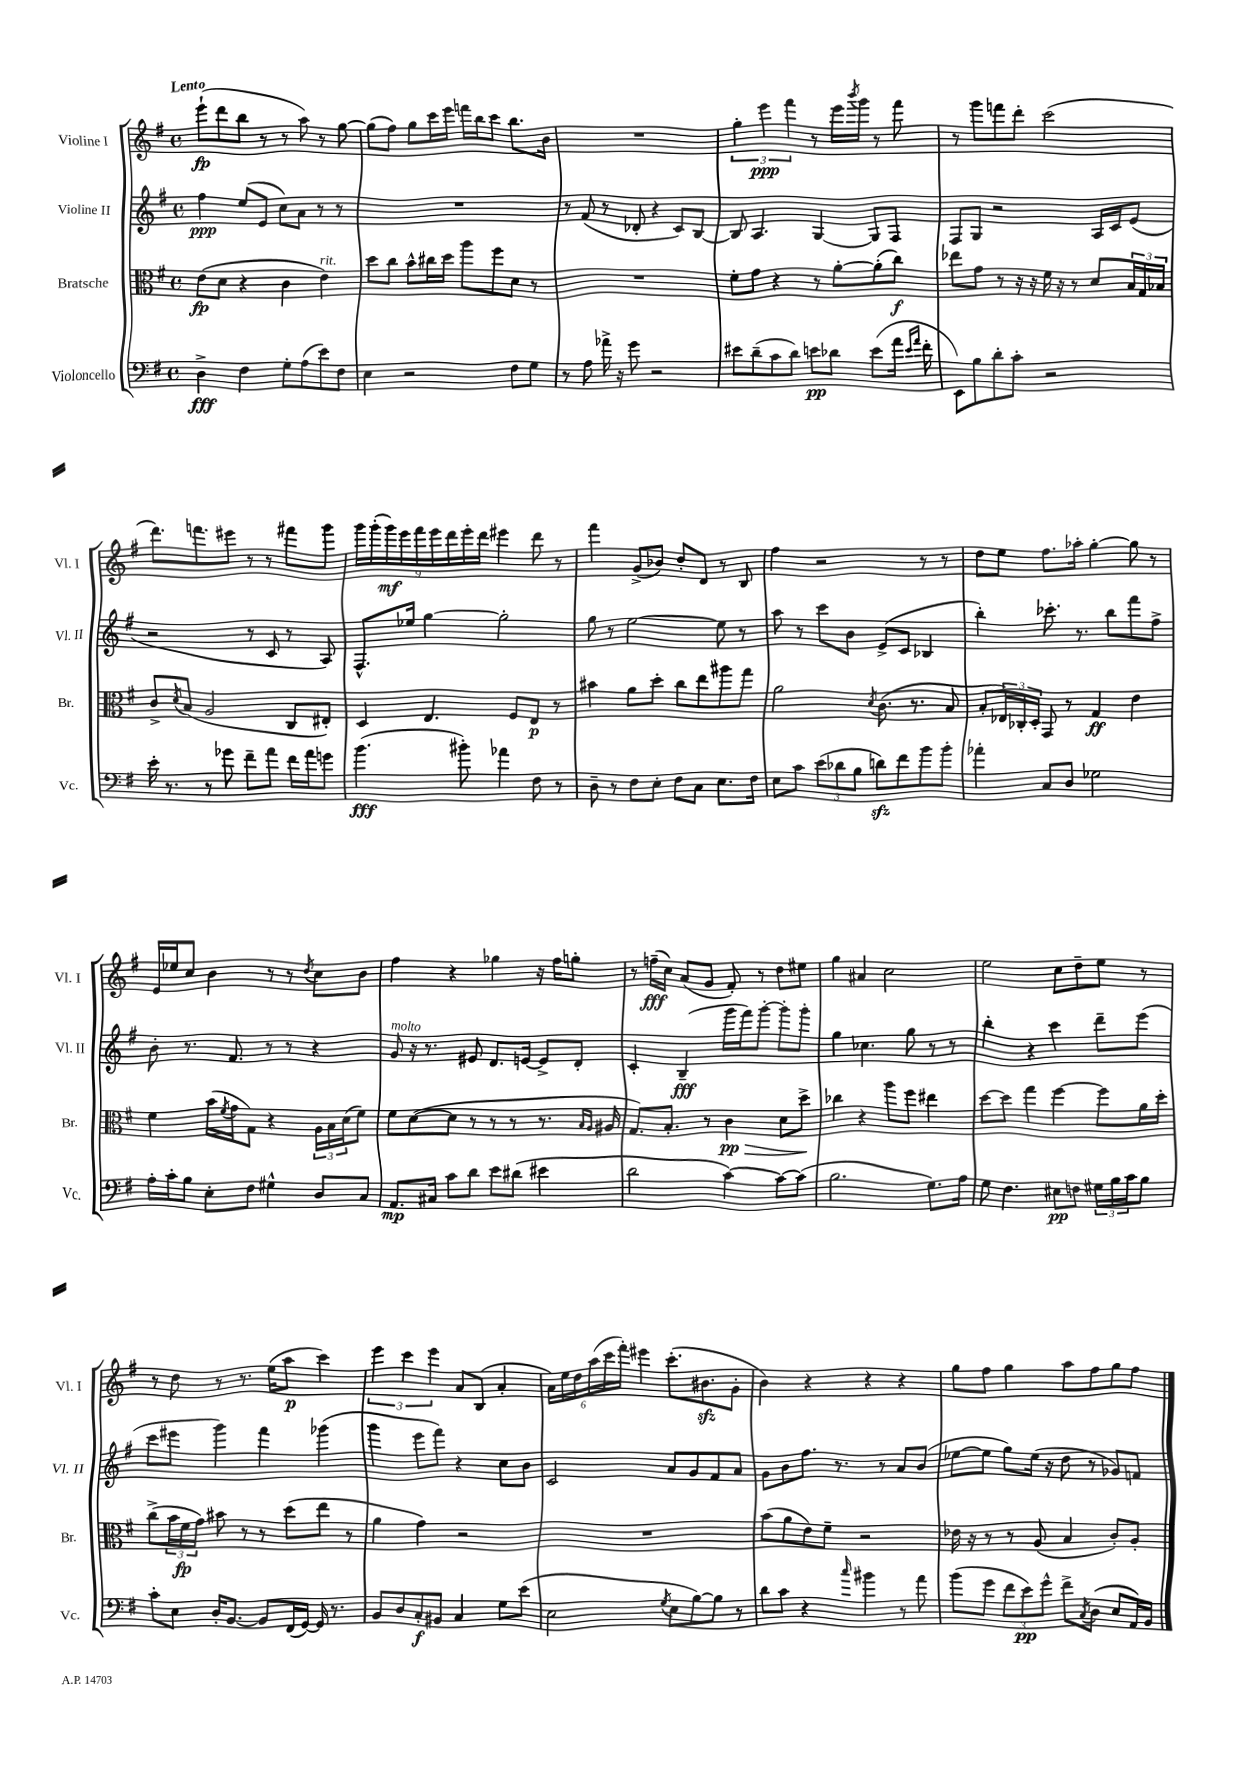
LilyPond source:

<<
\new StaffGroup <<
\new Staff = "s0" \with { instrumentName = "Violine I" shortInstrumentName = "Vl. I" } {
    \clef treble \key g \major \defaultTimeSignature \time 4/4 \tempo "Lento"
    e'''8-!\fp( d'''8 b''8 r8 r8 a''8) r8 g''8~ |
    g''8( fis''8) g''8 c'''16 e'''16 f'''16 b''16 c'''8 b''8. b'16 |
    R1 |
    \tuplet 3/2 { g''4-. e'''4\ppp fis'''4 } r8 e'''16 \acciaccatura { b'''8 } g'''16 r8 fis'''8 |
    r8 g'''8 f'''8 d'''8-. c'''2( |
    d'''8.) f'''8. eis'''8 r8 r8 fis'''8 g'''8 |
    \tuplet 9/8 { g'''16 g'''16-.( g'''16\mf) e'''16 fis'''16 e'''16 d'''16 e'''16-. d'''16 } eis'''4 d'''8 r8 |
    fis'''4 g'8->( bes'8) d''8-. d'8 r8 b8 |
    fis''4 r2 r8 r8 |
    d''8 e''8 fis''8. aes''16-. g''4~-. g''8 r8 |
    e'16 ees''16 c''8 b'4 r8 r8 \acciaccatura { d''8 } c''8 b'8 |
    fis''4 r4 ges''4 r16 fis''16 g''8-. |
    r8 f''16--\fff( c''16) a'8( g'8 fis'8-.) r8 d''8 eis''8 |
    g''4 ais'4 c''2 |
    e''2 c''8 d''8-- e''8 r8 |
    r8 d''8 r8 r8. e''16( a''8\p c'''4) |
    \tuplet 3/2 { e'''4 c'''4 e'''4 } a'8 b8( a'4-. |
    \tuplet 6/4 { a'16) e''16 d''16 a''16( c'''16 fis'''16-.) } eis'''4 c'''8.-.( bis'8.\sfz g'8-. |
    b'4) r4 r4 r4 |
    g''8 fis''8 g''4 a''8 fis''8 g''8 fis''8 \bar "|." |
}
\new Staff = "s1" \with { instrumentName = "Violine II" shortInstrumentName = "Vl. II" } {
    \clef treble \key g \major \defaultTimeSignature \time 4/4
    fis''4\ppp e''8( e'8 c''8) a'8 r8 r8 |
    R1 |
    r8 fis'8( r8 des'8-. r4 c'8) b8~ |
    b8 a4. g4~ g8 fis8 |
    fis8 g8 r2 a16 c'16 e'8( |
    r2 r8 c'8 r8 a8) |
    fis8.-^ ees''16 g''4~ g''2-. |
    g''8 r8 e''2~ e''8 r8 |
    a''8 r8 c'''8 b'8 e'8->( c'8 bes4 |
    b''4-.) ces'''8.-. r8. b''8 fis'''8 fis''8-> |
    b'8-. r8. fis'8. r8 r8 r4 |
    g'8^\markup { \italic "molto" } r16 r8. eis'8 d'8. e'16~ e'8-> d'8-. |
    c'4-. b4--\fff( g'''16 fis'''16) g'''8~-. g'''8-. g'''8-. |
    g''4 ces''4. g''8 r8 r8 |
    b''4-. r4 c'''4 d'''8-- e'''8( |
    c'''8 eis'''8 g'''4) fis'''4 ges'''4( |
    g'''4 e'''8 fis'''8) r4 c''8 b'8 |
    c'2 a'8 g'8 fis'8 a'8 |
    g'8 b'8 fis''8. r8. r8 a'8 b'8( |
    ees''8~ ees''8 g''8) ees''16( r16 d''8 r8 ges'8) f'8 \bar "|." |
}
\new Staff = "s2" \with { instrumentName = "Bratsche" shortInstrumentName = "Br." } {
    \clef alto \key g \major \defaultTimeSignature \time 4/4
    e'8\fp( d'8 r4 c'4 e'4^\markup { \italic "rit." }) |
    d''8 c''8 b'8-^ cis''16 d''16 a''8 fis''8 d'8 r8 |
    R1 |
    fis'8-. g'8 r4 r8 a'8~-. a'8-.( c''8\f) |
    ees''8 g'8 r8 r16 r16 fis'16 r16 r8 d'8 \tuplet 3/2 { b16 g16 bes16 } |
    c'8-> \acciaccatura { d'8 } b8( a2 c8 eis8-.) |
    d4 e4. fis8 e8\p r8 |
    bis'4 a'8 d''8-. c''8 e''8 ais''8 g''8 |
    a'2 \acciaccatura { d'8 } c'8.( r8. b8 |
    b8-. \tuplet 3/2 { ees16) ces16-. d16-. } g,8 r8 g4\ff e'4 |
    fis'4 b'16( \acciaccatura { fis'8 } g'16 g8) r4 \tuplet 3/2 { a16 b16 d'16( } fis'8) |
    fis'8 d'8~( d'8 r8 r8 r8 r8. \grace { b16 a16 } ais16 |
    g8.) b8.-. r8 c'4\pp\> d'8 d''8->\! |
    ces''4 r4 a''8 fis''8 eis''4 |
    d''8~ d''8 g''4 fis''4~ fis''8 a'16 d''16-. |
    c''8->( \tuplet 3/2 { b'16 fis'16\fp g'16) } bis'8 r8 r8 d''8( e''8 r8 |
    a'4 g'4) r2 |
    R1 |
    b'8( a'8 e'8) fis'8-- r2 |
    ees'16 r16 r8 r8 a8( b4 c'8-.) a8-. \bar "|." |
}
\new Staff = "s3" \with { instrumentName = "Violoncello" shortInstrumentName = "Vc." } {
    \clef bass \key g \major \defaultTimeSignature \time 4/4
    d4->\fff fis4 g8-. a8( e'8) fis8 |
    e4 r2 fis8 g8 |
    r8 a8 aes'16-> r16 g'8 r2 |
    eis'8 d'8--( c'8 d'8) e'8\pp des'8 e'8( a'16 \grace { e'16 a'16 } fis'16-. |
    e,8) b8 d'8-. c'8-. r2 |
    e'16-. r8. r8 ges'8 fis'8-- a'8 fis'16 a'16 g'8 |
    b'4.\fff( bis'8-.) aes'4 fis8 r8 |
    d8-- r8 fis8 e8-. fis8 c8 e8. fis16 |
    e8 c'8 \tuplet 3/2 { e'8( des'8 b8 } d'8\sfz) fis'8 b'8 b'8-. |
    aes'4-. c8 d8 ges2 |
    a16-. c'16-. b8 e8-. fis8 gis4-^ d8 c8 |
    a,8.\mp cis16 c'8 d'8 e'8 dis'8( eis'4 |
    d'2 c'4~) c'8~ c'8( |
    b2. g8.) a16 |
    g8 fis4. eis8\pp f8 \tuplet 3/2 { gis16 b16 c'16 } b8 |
    c'8-. e8 d16-. b,8.~ b,8 fis,16( g,16~) g,16 r8. |
    b,8 d8 c8-.\f bis,8 c4 g8 e'8( |
    e2 \acciaccatura { g8 } e8 b8~) b8 r8 |
    d'8 c'8 r4 \grace { c''16 } bis'4 r8 a'8 |
    b'8( g'8 \tuplet 3/2 { fis'8 e'8\pp) g'8-^ } fis'8-> \acciaccatura { c8 } d8( e8 a,16) b,16 \bar "|." |
}
>>
>>
\layout { \context { \Score \remove "Bar_number_engraver" } }
